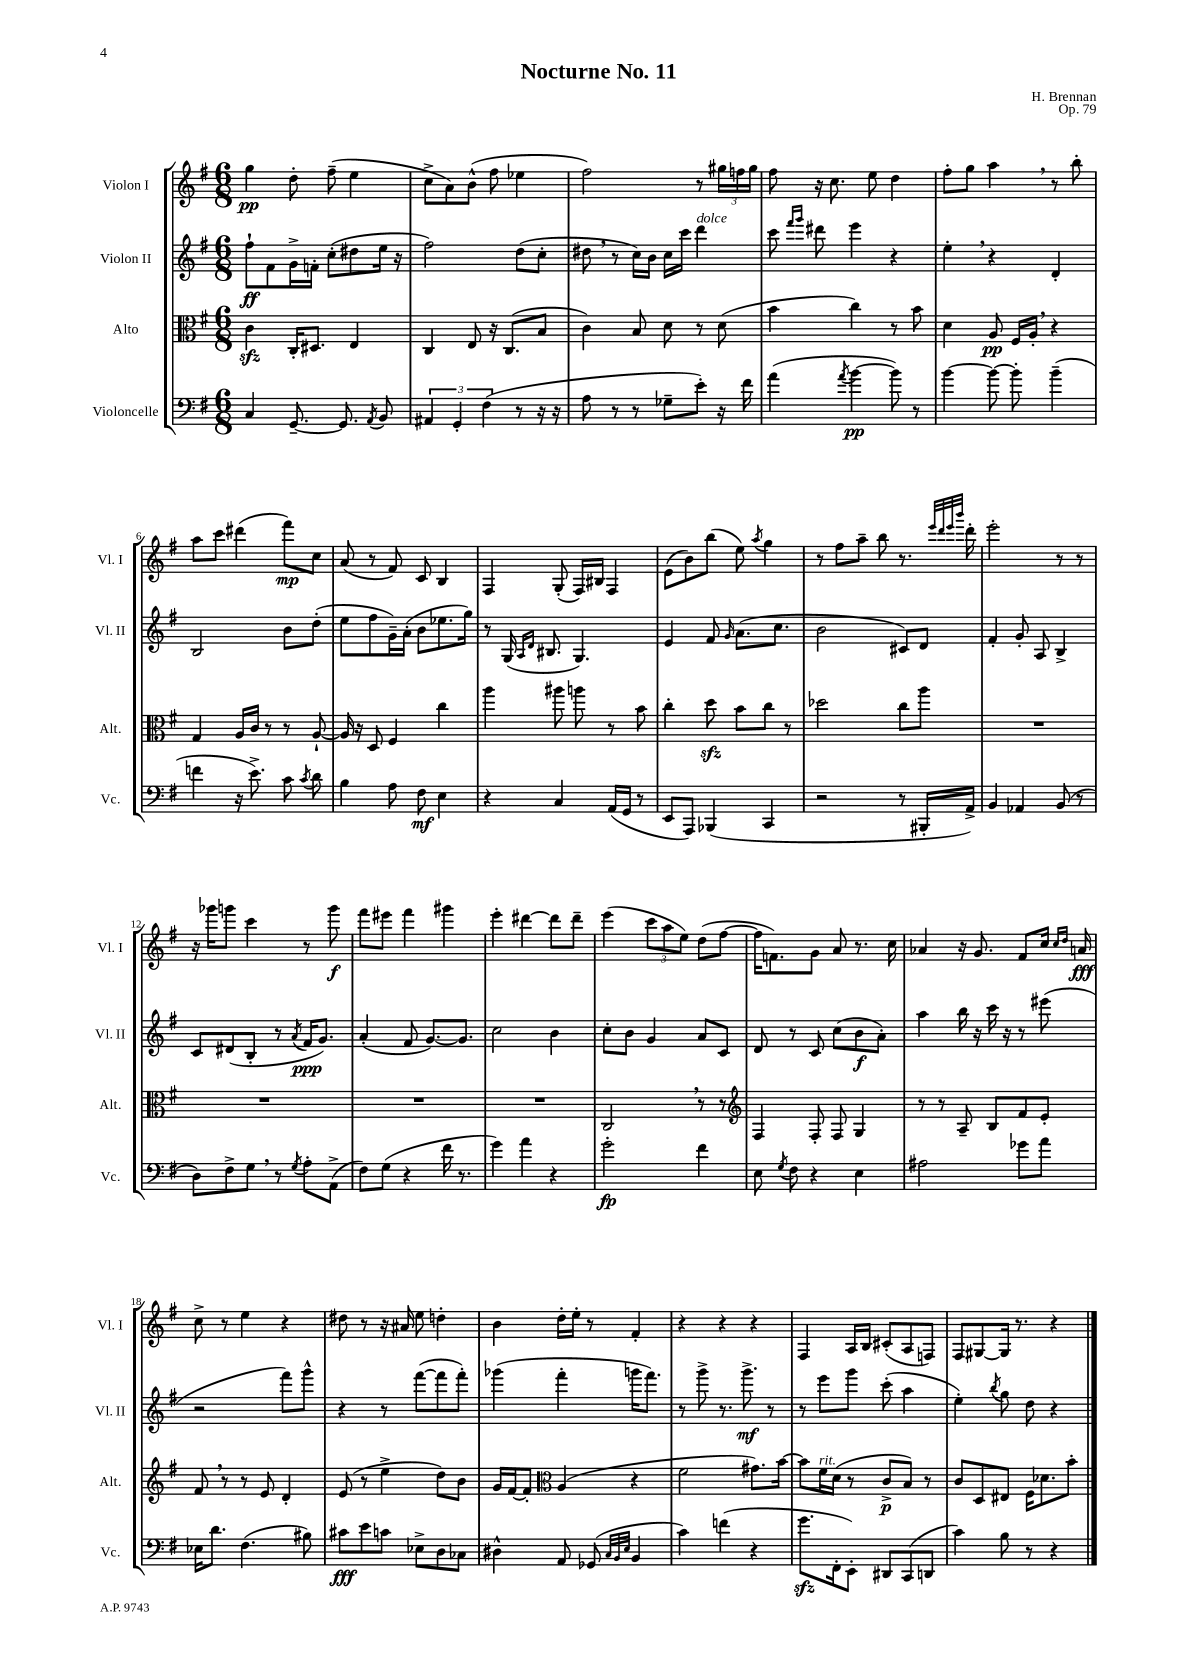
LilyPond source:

\header { title = "Nocturne No. 11" composer = "H. Brennan" opus = "Op. 79" }
<<
\new StaffGroup <<
\new Staff = "s0" \with { instrumentName = "Violon I" shortInstrumentName = "Vl. I" } {
    \clef treble \key g \major \numericTimeSignature \time 6/8
    \autoBeamOff g''4\pp d''8-. fis''8--( e''4 |
    c''8[-> a'8) b'8]-^( fis''8 ees''4 |
    fis''2) r8 \tuplet 3/2 { gis''16[ f''16 gis''16] } |
    fis''8 r16 c''8. e''8 d''4 |
    fis''8[-. g''8] a''4 \breathe r8 b''8-. |
    a''8[ c'''8] dis'''4( fis'''8[\mp) c''8] |
    a'8( r8 fis'8) c'8 b4 |
    fis4 g8-.( fis16[) bis16] fis4 |
    e'8[( b'8) b''8]( e''8) \acciaccatura { a''8 } g''4 |
    r8 fis''8[ a''8]-- b''8 r8. \grace { e'''32[ d'''32 e'''32 b'''32] } d'''16-. |
    e'''2-. r8 r8 |
    r16 ges'''16[ g'''8] c'''4 r8 g'''8\f |
    fis'''8[ eis'''8] fis'''4 gis'''4 |
    e'''4-. dis'''4~ dis'''8[ dis'''8]-- |
    e'''4( \tuplet 3/2 { c'''8[ a''8 e''8]) } d''8[( fis''8]~ |
    fis''16[ f'8.) g'8] a'8 r8. c''16 |
    aes'4 r16 g'8. fis'8[ c''16] \grace { c''16[ d''16] } a'16\fff |
    c''8-> r8 e''4 r4 |
    dis''8 r8 r16 ais'16 e''8 d''4-. |
    b'4 d''16[-. e''16]-. r8 fis'4-. |
    r4 r4 r4 |
    fis4 a16[ b16] cis'8[-.( a8 f8]) |
    fis8[ gis8~ gis16] r8. r4 \bar "|." |
}
\new Staff = "s1" \with { instrumentName = "Violon II" shortInstrumentName = "Vl. II" } {
    \clef treble \key g \major \numericTimeSignature \time 6/8
    \autoBeamOff fis''8[-!\ff fis'8 g'16-> f'16]-. c''8[-.( dis''8 e''16] r16 |
    fis''2) d''8[( c''8]-. |
    dis''8 \breathe r8 c''16[) b'16] c''16[ c'''16] d'''4^\markup { \italic "dolce" } |
    c'''8 \grace { fis'''16[ g'''16] } dis'''8 e'''4 r4 |
    e''4-. \breathe r4 d'4-. |
    b2 b'8[ d''8]-.( |
    e''8[ fis''8 g'16--) a'16]-.( b'8[ ees''8. g''16]) |
    r8 g16( \grace { a16[ d'16] } bis8. g4.) |
    e'4 fis'8 \grace { g'16 } a'8.[( c''8.] |
    b'2 cis'8[) d'8] |
    fis'4-. g'8-. a8 b4-> |
    c'8[ dis'8( b8]-. r8 \acciaccatura { a'8 } fis'16[\ppp g'8.]) |
    a'4-.( fis'8 g'8.[~) g'8.] |
    c''2 b'4 |
    c''8[-. b'8] g'4 a'8[ c'8] |
    d'8 r8 c'8 c''8[( b'8\f a'8]-.) |
    a''4 b''16 r16 c'''16 r16 r8 eis'''8( |
    r2 fis'''8[) g'''8]-^ |
    r4 r8 fis'''8[~( fis'''8 fis'''8]-.) |
    ges'''4( fis'''4-. g'''16[ fis'''8.]) |
    r8 g'''8-> r8. g'''8.->\mf r8 |
    r8 e'''8[ g'''8] c'''8-.( a''4 |
    e''4-.) \acciaccatura { b''8 } g''8 d''8 r4 \bar "|." |
}
\new Staff = "s2" \with { instrumentName = "Alto" shortInstrumentName = "Alt." } {
    \clef alto \key g \major \numericTimeSignature \time 6/8
    \autoBeamOff c'4\sfz c16[-. dis8.] e4 |
    c4 e8 r16 c8.[( b8] |
    c'4) b8 d'8 r8 d'8( |
    b'4 c''4) r8 b'8 |
    d'4 a8\pp fis16[ a16]-. \breathe r4 |
    g4 a16[ c'16] r8 r8 a8~-! |
    a16 r16 d8 fis4 c''4 |
    a''4 ais''8 a''8 r8 b'8 |
    c''4-. d''8\sfz b'8[ c''8] r8 |
    des''2 c''8[ a''8] |
    R2. |
    R2. |
    R2. |
    R2. |
    c2 \breathe r8 r8 |
    \clef treble fis4 fis8-. fis8 g4 |
    r8 r8 a8-- b8[ fis'8 e'8]-. |
    fis'8 \breathe r8 r8 e'8 d'4-. |
    e'8( r8 e''4-> d''8[) b'8] |
    g'16[ fis'16~ fis'8]-. \clef alto a4( r4 |
    fis'2 gis'8.[) b'16]~ |
    b'8[ fis'16^\markup { \italic "rit." } d'16]( r8 c'8[->\p b8]) r8 |
    c'8[ d8 eis8] fis16[ des'8. b'8]-. \bar "|." |
}
\new Staff = "s3" \with { instrumentName = "Violoncelle" shortInstrumentName = "Vc." } {
    \clef bass \key g \major \numericTimeSignature \time 6/8
    \autoBeamOff c4 g,8.~-- g,8. \acciaccatura { a,8 } b,8 |
    \tuplet 3/2 { ais,4 g,4-. fis4( } r8 r16 r16 |
    a8 r8 r8 ges8[-- e'8]-.) r16 fis'16 |
    a'4( \acciaccatura { a'8 } b'4~\pp b'8) r8 |
    b'4~ b'8~ b'8-. b'4--( |
    f'4 r16 e'8.->) c'8 \acciaccatura { c'8 } d'8 |
    b4 a8 fis8\mf e4 |
    r4 c4 a,16[( g,16] r8 |
    e,8[ a,,8]) bes,,4( c,4 |
    r2 r8 bis,,16[-. a,16]->) |
    b,4 aes,4 b,8( r8 |
    d8[) fis8-> g8] \breathe r8 \acciaccatura { g8 } a8[-. a,8]->( |
    fis8[) g8]( r4 fis'16 r8. |
    g'4) a'4 r4 |
    g'2-.\fp fis'4 |
    e8 \acciaccatura { g8 } fis8 r4 e4 |
    ais2 ges'8[ a'8] |
    ees16[ d'8.] fis4.( bis8) |
    cis'8[\fff e'8 c'8] ees8[-> d8 ces8] |
    dis4-^ a,8 ges,8( \grace { c32[ b,32 e32] } b,4 |
    c'4) f'4( r4 |
    g'8.[\sfz fis,16-. e,8]-.) dis,8[ c,8( d,8] |
    c'4) b8 r8 r4 \bar "|." |
}
>>
>>
